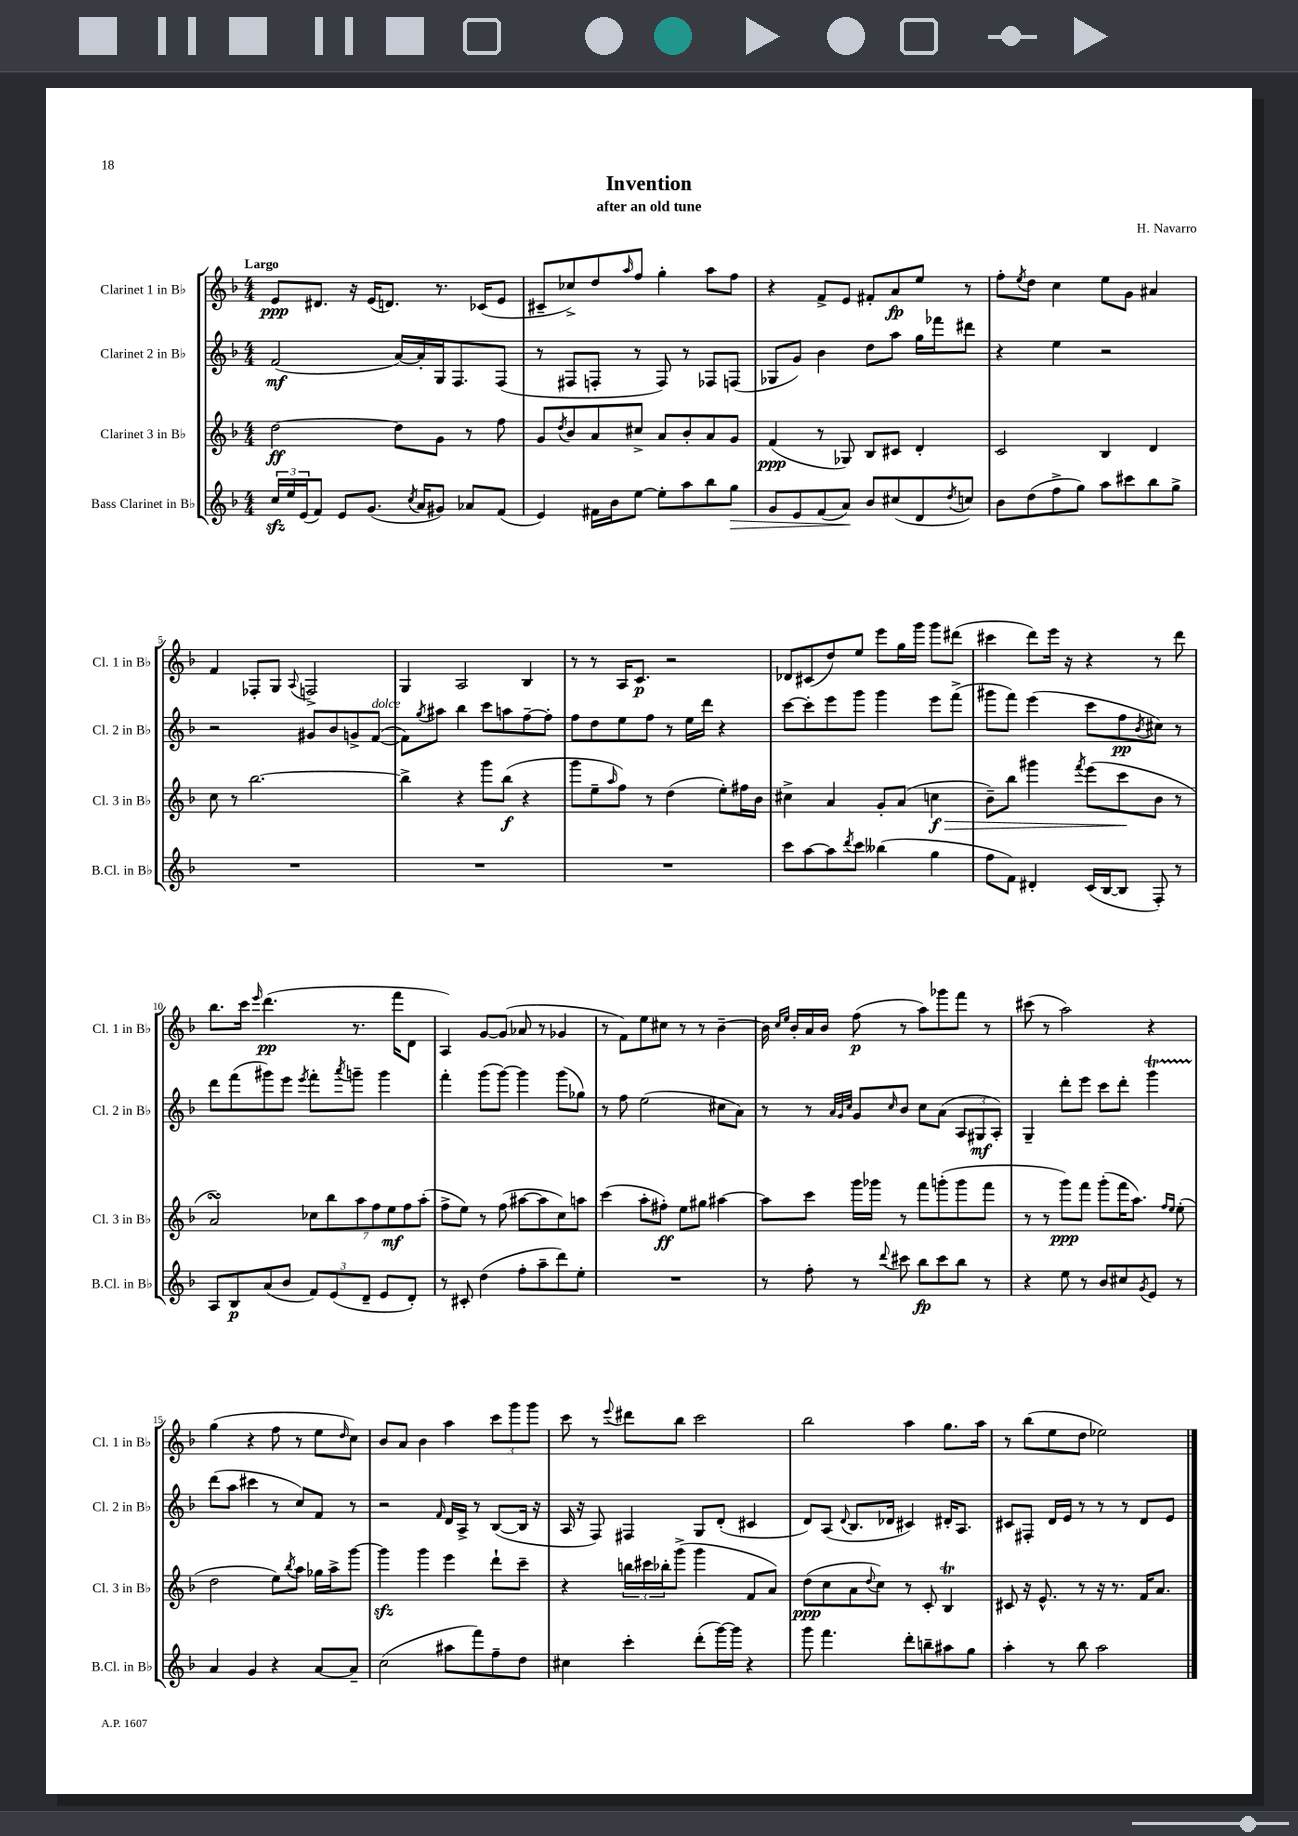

**kern	**kern	**kern	**kern
*staff4	*staff3	*staff2	*staff1
*clefG2	*clefG2	*clefG2	*clefG2
*k[b-]	*k[b-]	*k[b-]	*k[b-]
*M4/4	*M4/4	*M4/4	*M4/4
24cc	[2dd	(2f	8e
24ee	.	.	.
(24e	.	.	.
8f)	.	.	8.d#
8e	.	.	.
.	.	.	16r
(8.g	.	.	(16e
.	.	.	8.d)
.	8dd]	[16a)	.
8qcc	.	.	.
16a	.	16a']	.
8g#)	8g	16G	8.r
.	.	8.F	.
8a-	8r	.	.
.	.	.	(16c-
(8f	8ff	(8F	8e
=	=	=	=
4e)	8g	8r	8c#~
.	8qdd	.	.
.	8b-	8F#	8cc-^)
16f#	8a	8F'	8dd
16b-	.	.	.
.	.	.	16qqaa
[8ee	8cc#^	8r	8ff
8ee']	8a	8F)	4gg'
8aa	8b-'	8r	.
8bb-	8a	8F-	8aa
8gg	8g	(8F	8ff
=	=	=	=
8g	(4f	8G-	4r
8e	.	8g)	.
(8f	8r	4b-	8f^
8a)	8G-)	.	8e
8b-	8B-	8dd	8f#'
(8cc#	8c#	8aa	8a
8d	4d'	16gg	8ee
.	.	16fff-	.
8qdd	.	.	.
8cc)	.	8ddd#	8r
=	=	=	=
8b-	2c	4r	8ff'
.	.	.	8qee
(8dd	.	.	8dd
8ff^	.	4ee	4cc
8gg)	.	.	.
8aa	4B-	2r	8ee
8ccc#	.	.	8g
8bb-	4d	.	4a#
8gg^	.	.	.
=	=	=	=
1r	8cc	2r	4f
.	8r	.	.
.	[2.bb-	.	8F-'
.	.	.	8G
.	.	.	8qqA
.	.	8g#	2F^
.	.	8b-	.
.	.	8g^	.
.	.	([8f	.
=	=	=	=
1r	4bb-^]	8f])	4G
.	.	8qgg	.
.	.	8aa#	.
.	4r	4bb-	2A
.	8ggg	8ccc	.
.	(8bb-	8aa	.
.	4r	[8ff~	4B-
.	.	8ff']	.
=	=	=	=
1r	8ggg	8ff	8r
.	8ee~	8dd	8r
.	16qqaa	.	.
.	8ff)	8ee	16A
.	.	.	8.c
.	8r	8ff	.
.	(4dd	8r	2r
.	.	16ee	.
.	.	16ddd	.
.	8ee')	4r	.
.	16ff#	.	.
.	16b-	.	.
=	=	=	=
8ccc	4cc#^	[8ccc	8d-
[8aa	.	8ccc']	(8c#
8aa]	4a	8eee	8dd)
8qddd	.	.	.
8ccc	.	8ggg	8ee
(4bb--	8g'	4ggg	8eee
.	(8a	.	16gg
.	.	.	16ggg
4gg	4cc	8eee	8ggg
.	.	(8fff^	(8ddd#
=	=	=	=
8ff	8b-~)	8ggg#	4ccc#
8f)	8bb-	8fff)	.
4d#'	4ggg#	(4eee	8ddd)
.	.	.	16eee
.	.	.	16r
.	8qfff	.	.
(16c	(8eee	8ccc	4r
[16B-	.	.	.
8B-]	8ccc	8ff	.
.	.	8qb-	.
8F')	8b-	8cc#)	8r
8r	8r	8r	8ddd
=	=	=	=
8A	2a)	8ddd	8.bb-
8B-	.	(8fff	.
.	.	.	16ccc
.	.	.	16qqeee
(8a	.	8ggg#)	(4.ddd
8b-	.	8eee	.
.	.	8qeee	.
12f)	14cc-	8fff'	.
.	14bb-	.	.
(12e	.	.	.
.	.	8qaaa	.
.	.	8ggg~	8.r
.	14aa	.	.
12d~	.	.	.
.	14ff	.	.
8e	.	4ggg	.
.	14ee	.	.
.	.	.	16fff
.	14ff	.	.
8d')	.	.	8d
.	(14aa'	.	.
=	=	=	=
8r	8ff^	4fff'	4A)
8c#'	8ee)	.	.
(4dd	8r	(8ggg	[8g
.	(8ff	[8ggg)	(8g]
8ff'	[8aa#	4ggg]	8a-
8aa~	8aa#]	.	8r
8ddd)	8cc)	(8ggg	4g-
8ee'	8aa	8gg-)	.
=	=	=	=
1r	(4ccc	8r	8r
.	.	8ff	8f)
.	8aa'	(2ee	8ee
.	8ff#')	.	8cc#
.	8ee	.	8r
.	8gg#	.	8r
.	[4aa#	8cc#	[4b-~
.	.	8a)	.
=	=	=	=
8r	8aa#]	8r	16b-]
.	.	.	16qqcc
.	.	.	16qqee
.	.	.	16b-'
8ff'	8ccc	8r	16a
.	.	.	16b-
.	.	32qqa	.
.	.	32qqg	.
.	.	32qqcc	.
8r	16ggg	8g	(8ff
.	16ggg-	.	.
8qqddd	.	16qqcc	.
8ccc#	8r	8b-	8r
8bb-	8fff	8cc	8aa)
8ccc#	(8ggg'	(8a	8ggg-
8bb-	8ggg	12A	8fff
.	.	12G#	.
8r	8fff	.	8r
.	.	12A')	.
=	=	=	=
4r	8r	4G~	(8ccc#
.	8r	.	8r
8ee	8ggg)	8ddd'	2aa)
8r	8fff	8eee	.
8b-	(8ggg'	8ccc	.
8cc#	16fff	8ddd'	.
.	8.aa)	.	.
8qg	.	.	.
8e	.	4ggg	4r
.	16qqff	.	.
.	16qqee	.	.
8r	(8ee'	.	.
=	=	=	=
4a	2dd	(8ddd	(4gg
.	.	8aa	.
4g	.	4ccc#	4r
4r	8ee)	8r	8ff
.	8qbb-	.	.
.	8aa	8cc)	8r
[8a	16gg-	8f	8ee
.	16aa^	.	.
.	.	.	16qqdd
8a~]	[8ggg	8r	8cc)
=	=	=	=
(2cc	4ggg]	2r	8b-
.	.	.	8a
.	4ggg	.	4b-
.	.	16qqf	.
8aa#	4eee	16d	4aa
.	.	16A^	.
8fff)	.	8r	.
8ff~	8ddd`	([8B-	12ccc
.	.	.	12ggg
8dd	8ccc~	16B-]	.
.	.	.	12ggg
.	.	16r	.
=	=	=	=
4cc#	4r	16A	8ccc
.	.	16r	.
.	.	8F)	8r
.	.	.	8qqeee
4ccc'	24bb	4F#	8ddd#
.	24ccc#	.	.
.	24bb-'	.	.
.	(8ggg^	.	8bb-
(8ddd'	4ggg	8G	2ccc
[16ggg)	.	(8d'	.
16ggg]	.	.	.
4r	8f	4c#	.
.	8a)	.	.
=	=	=	=
8ggg	(8dd	8d)	2bb-
4.fff	8cc	(8A	.
.	.	8qqd	.
.	8a	8.B-	.
.	8qqdd	.	.
.	8cc)	.	.
.	.	16d-	.
8ddd'	8r	4c#)	4aa
8bb~	8c'	.	.
8aa#	4B-	16d#'	8.gg
.	.	8.A	.
8gg	.	.	.
.	.	.	16aa
=	=	=	=
4aa'	8c#	8c#	8r
.	16r	8F#'	(8bb-
.	8.e^^	.	.
8r	.	16d	8ee
.	.	16e	.
8bb-	8r	8r	8dd
2aa	16r	8r	2ee-)
.	8.r	.	.
.	.	8r	.
.	16f	8d	.
.	8.a	.	.
.	.	8e	.
==	==	==	==
*-	*-	*-	*-
